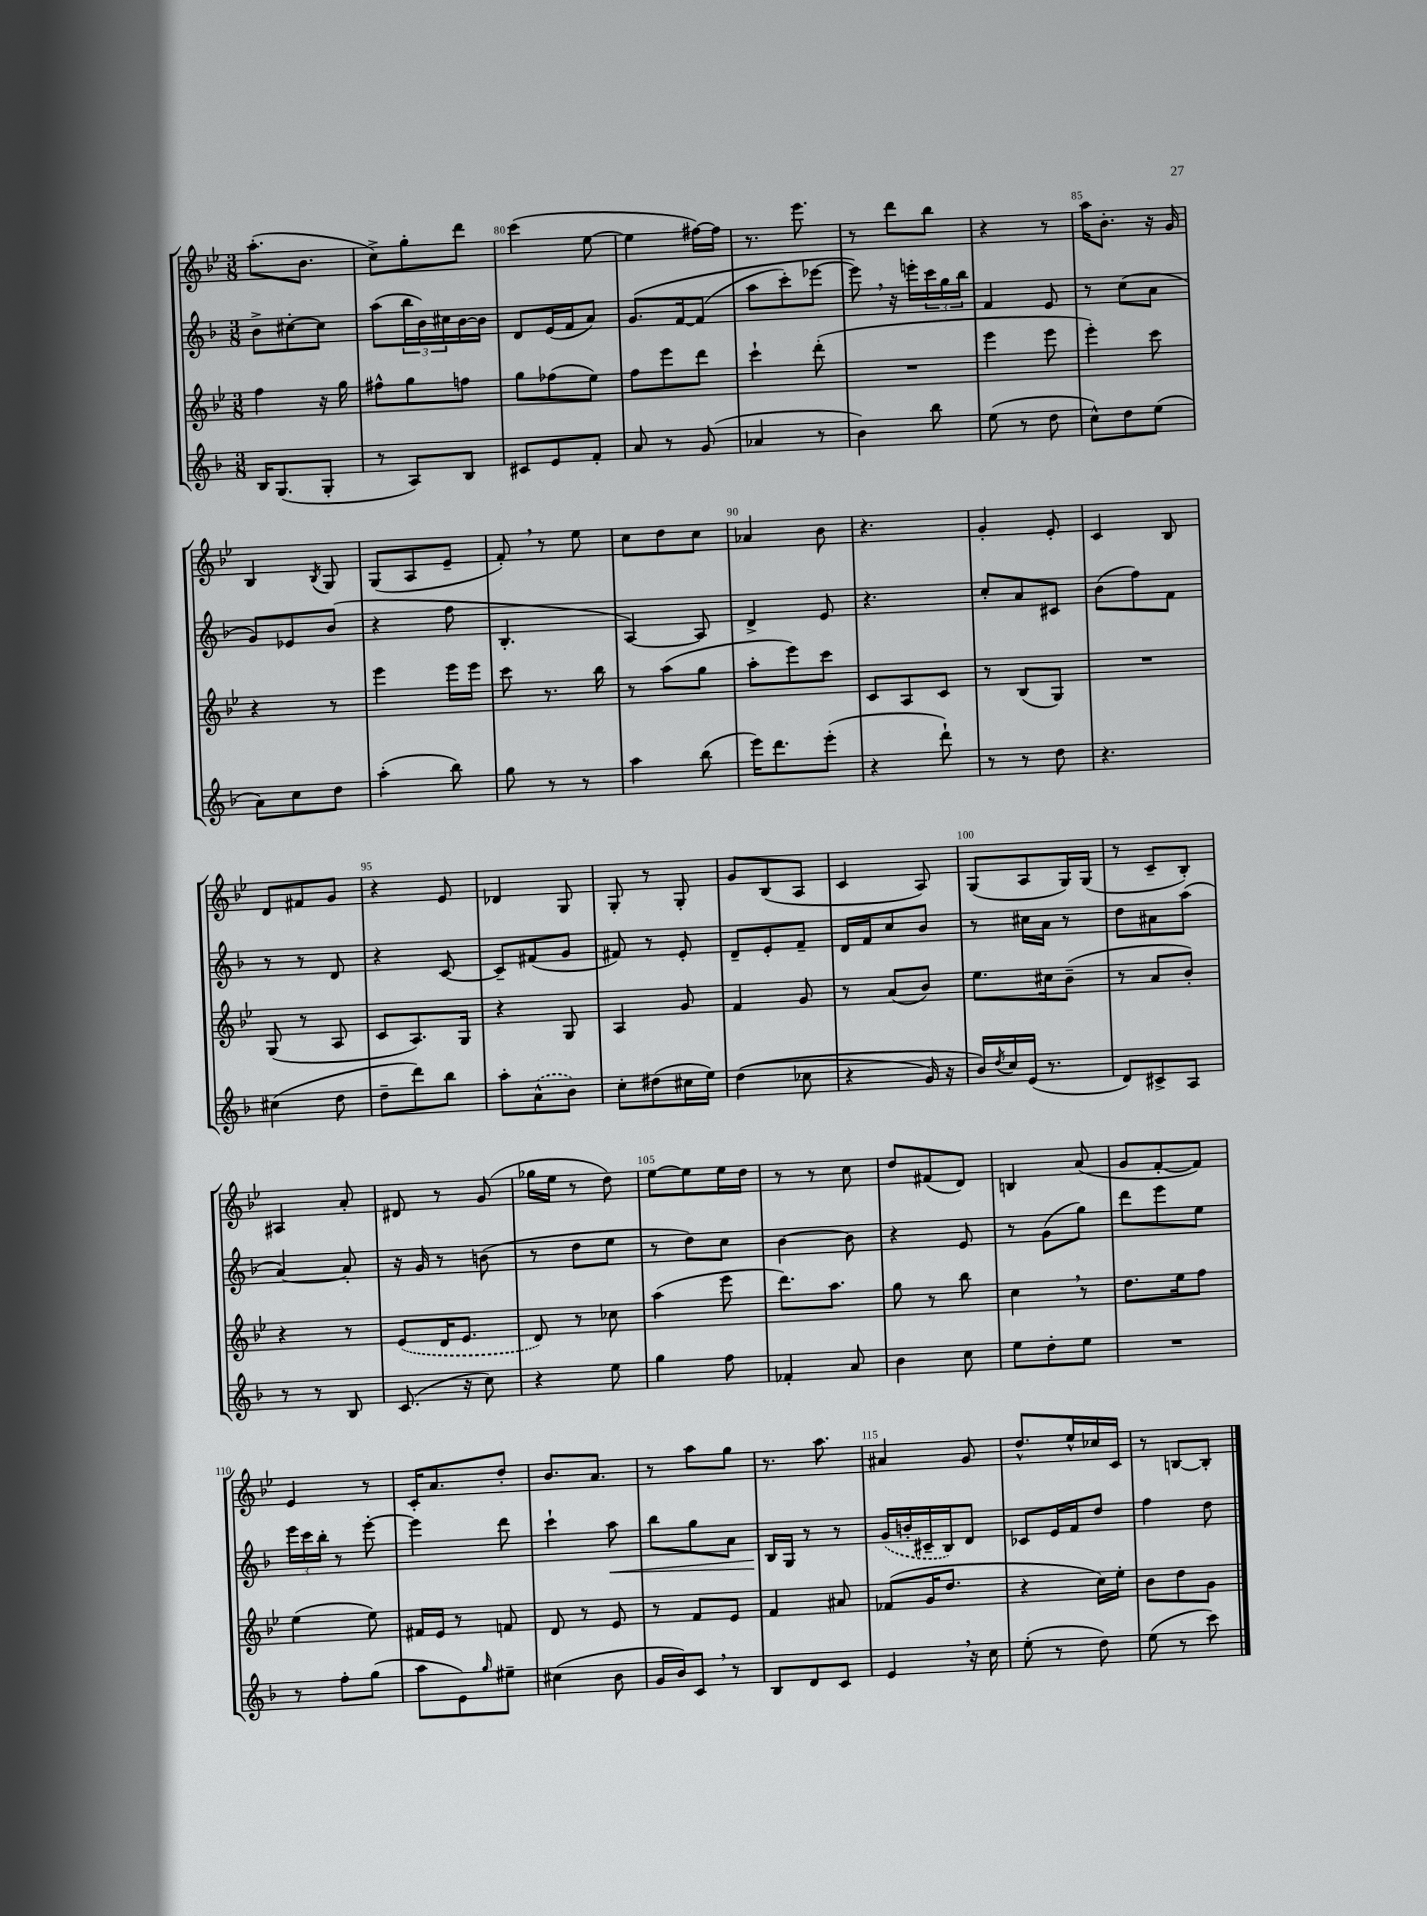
<<
\new StaffGroup <<
\new Staff = "s0" {
    \clef treble \key bes \major \numericTimeSignature \time 3/8
    a''8.-.( bes'8. |
    c''8->) g''8-. d'''8 |
    c'''4( ees''8~ |
    ees''4 fis''16~) fis''16 |
    r8. ees'''8. |
    r8 d'''8 bes''8 |
    r4 r8 |
    a''16 bes'8.-. r16 g'16 |
    bes4 \acciaccatura { bes8 } g8 |
    g8( a8 ees'8-- |
    f'8-.) \breathe r8 ees''8 |
    c''8 d''8 c''8 |
    aes'4 bes'8 |
    r4. |
    g'4-. ees'8-. |
    c'4 bes8 |
    d'8 fis'8 g'8 |
    r4 ees'8 |
    des'4 g8 |
    g8-. r8 g8-. |
    g'8 bes8( a8 |
    c'4 a8) |
    g8( a8 g16) g16( |
    r8 c'8-- bes8-.) |
    ais4 a'8-. |
    dis'8 r8 g'8( |
    ges''16 ees''16 r8 d''8) |
    ees''8~ ees''8 ees''16 d''16 |
    r8 r8 c''8 |
    d''8 fis'8( d'8) |
    b4 a'8( |
    g'8 f'8~-. f'8) |
    ees'4 r8 |
    c'16-. a'8. d''8-. |
    bes'8. a'8. |
    r8 a''8 g''8 |
    r8. a''8. |
    ais'4 g'8 |
    d''8.-^ ees''16-^ ces''16 c'16 |
    r8 b8~ b8-. \bar "|." |
}
\new Staff = "s1" {
    \clef treble \key f \major \numericTimeSignature \time 3/8
    bes'8-> cis''8~-. cis''8 |
    a''8( \tuplet 3/2 { bes''16 bes'16) cis''16 } bes'16~ bes'16 |
    d'8 e'16( f'16 a'8) |
    g'8.\( f'16~ f'8( |
    a''8 c'''8-.) ees'''8~ |
    ees'''8\) \breathe r16 e'''16-. \tuplet 3/2 { c'''16 g''16 bes''16 } |
    f'4 e'8 |
    r8 c''8( a'8 |
    g'8) ees'8 bes'8( |
    r4 f''8 |
    bes4.-. |
    a4~) a8 |
    d'4-> e'8 |
    r4. |
    c''8-. a'8 cis'8 |
    bes'8( f''8) f'8 |
    r8 r8 d'8 |
    r4 c'8~ |
    c'8-- fis'8( g'8 |
    fis'8) r8 e'8-. |
    d'8-- e'8-. f'8-- |
    d'16 f'16 c''8 bes'8 |
    r8 cis''16 a'16 r8 |
    d''8 ais'8 a''8( |
    a'4~) a'8-. |
    r16 g'16 r8 b'8( |
    r8 d''8 e''8 |
    r8 d''8) c''8 |
    bes'4~ bes'8 |
    r4 e'8 |
    r8 g'8( g''8) |
    d'''8 e'''8 e''8 |
    \tuplet 3/2 { e'''16 c'''16 bes''16-. } r8 e'''8~-. |
    e'''4 d'''8 |
    c'''4-! a''8\< |
    bes''8 g''8 a'8 |
    bes16\! g16 r8 r8 |
    \once \slurDashed g'16( b'16-. cis'16-- bes16) d'8 |
    ces'8 e'16 f'16 d''8 |
    f''4 d''8 \bar "|." |
}
\new Staff = "s2" {
    \clef treble \key bes \major \numericTimeSignature \time 3/8
    f''4 r16 g''16 |
    fis''8-^ g''8 f''8 |
    g''8 fes''8( ees''8) |
    f''8 ees'''8 d'''8 |
    c'''4-! d'''8-.( |
    R4. |
    ees'''4 ees'''8 |
    ees'''4-.) c'''8 |
    r4 r8 |
    ees'''4 ees'''16 ees'''16 |
    c'''8 r8. bes''16 |
    r8 a''8( g''8 |
    a''8-. ees'''8) c'''8 |
    c'8 a8 c'8 |
    r8 bes8( g8) |
    R4. |
    g8( r8 a8 |
    c'8 a8.) g16 |
    r4 g8 |
    a4 g'8 |
    f'4 g'8 |
    r8 a'8( bes'8) |
    ees''8. cis''16 bes'8--( |
    r8 a'8 bes'8-.) |
    r4 r8 |
    \once \slurDashed ees'8( d'16 ees'8. |
    d'8) r8 ces''8 |
    a''4( ees'''8 |
    d'''8.) a''8. |
    g''8 r8 bes''8 |
    c''4 \breathe r8 |
    d''8. ees''16 f''8 |
    ees''4( ees''8) |
    fis'16 ees'16 r8 f'8 |
    d'8 r8 ees'8 |
    r8 f'8 ees'8 |
    f'4 ais'8 |
    fes'8( g'16 d''8. |
    r4 c''16) ees''16-. |
    bes'8 d''8 g'8 \bar "|." |
}
\new Staff = "s3" {
    \clef treble \key f \major \numericTimeSignature \time 3/8
    bes16 g8.( g8-. |
    r8 a8) bes8 |
    cis'8 e'8 f'8-. |
    a'8 r8 g'8( |
    aes'4 r8 |
    bes'4) bes''8 |
    e''8( r8 d''8 |
    c''8-^) d''8 e''8( |
    a'8) c''8 d''8 |
    a''4-.( bes''8) |
    g''8 r8 r8 |
    a''4 bes''8( |
    e'''16) d'''8. e'''8-.( |
    r4 d'''8-!) |
    r8 r8 d''8 |
    r4. |
    cis''4( d''8 |
    d''8-- d'''8) bes''8 |
    a''8-. \once \slurDashed a'8-^( bes'8) |
    c''8-. dis''8( cis''16 e''16) |
    d''4(\( ces''8 |
    r4 g'16) r16 |
    bes'16\) \acciaccatura { d''8 } c''16 e'16( r8. |
    d'8) cis'8-> a8 |
    r8 r8 bes8 |
    c'8.( r16 c''8) |
    r4 e''8 |
    g''4 f''8 |
    fes'4-. a'8 |
    bes'4 c''8 |
    e''8 d''8-. e''8 |
    R4. |
    r8 f''8-. g''8( |
    a''8 e'8) \grace { g''16 } eis''8-- |
    cis''4( bes'8 |
    g'16 bes'16) c'8 \breathe r8 |
    bes8 d'8 c'8 |
    e'4 \breathe r16 c''16 |
    e''8-.( r8 d''8) |
    e''8( r8 c'''8) \bar "|." |
}
>>
>>
\layout { \context { \Score currentBarNumber = #78 \override BarNumber.break-visibility = ##(#f #t #t) barNumberVisibility = #(every-nth-bar-number-visible 5) } }
